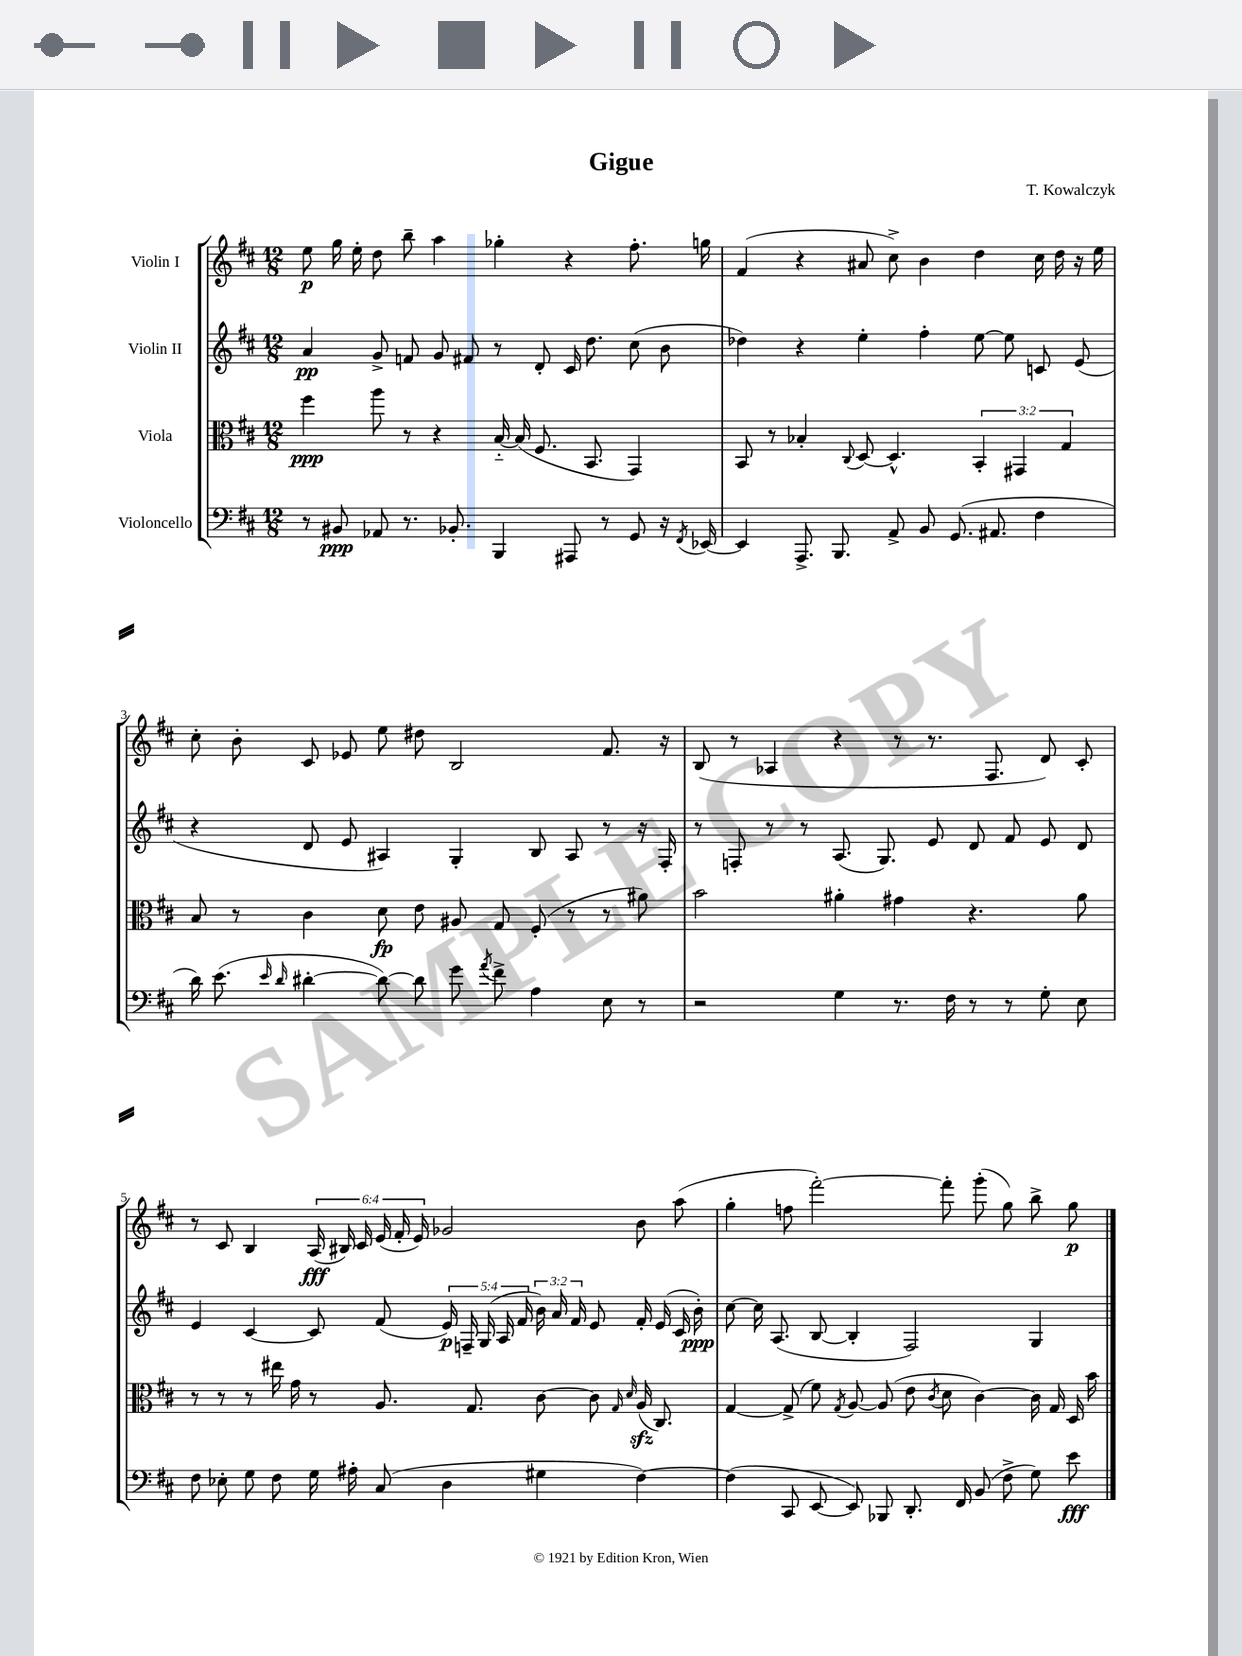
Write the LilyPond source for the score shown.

\header { title = "Gigue" composer = "T. Kowalczyk" }
<<
\new StaffGroup <<
\new Staff = "s0" \with { instrumentName = "Violin I" } {
    \clef treble \key d \major \numericTimeSignature \time 12/8 \override Staff.TupletNumber.text = #tuplet-number::calc-fraction-text
    \autoBeamOff e''8\p g''16 e''16-. d''8 b''8-- a''4 ges''4-. r4 fis''8.-. g''16 |
    fis'4( r4 ais'8 cis''8->) b'4 d''4 cis''16 d''16 r16 e''16 |
    cis''8-. b'8-. cis'8 ees'8 e''8 dis''8 b2 fis'8. r16 |
    b8( r8 aes4 r4 r8 r8. fis8. d'8) cis'8-. |
    r8 cis'8 b4 \tuplet 6/4 { a16\fff( bis16) cis'16 e'16( fis'16-. e'16) } ges'2 b'8 a''8( |
    g''4-. f''8 fis'''2~-.) fis'''8-. g'''8-.( g''8) b''8-> g''8\p \bar "|." |
}
\new Staff = "s1" \with { instrumentName = "Violin II" } {
    \clef treble \key d \major \numericTimeSignature \time 12/8 \override Staff.TupletNumber.text = #tuplet-number::calc-fraction-text
    \autoBeamOff a'4\pp g'8-> f'8 g'8 fis'8 r8 d'8-. cis'16 d''8. cis''8( b'8 |
    des''4) r4 e''4-. fis''4-. e''8~ e''8 c'8 e'8( |
    r4 d'8 e'8 ais4) g4-. b8 ais8 r8 r16 fis16-. |
    r8 f8-. r8 r8 a8.( g8.) e'8 d'8 fis'8 e'8 d'8 |
    e'4 cis'4~ cis'8 fis'8( \tuplet 5/4 { e'16\p) f16-- g16( a16 fis'16 } \tuplet 3/2 { b'16) a'16 fis'16 } e'8 fis'16-. e'16( cis'16 b'16-.\ppp) |
    cis''8~ cis''16 a8.( b8~ b4-. fis2) g4 \bar "|." |
}
\new Staff = "s2" \with { instrumentName = "Viola" } {
    \clef alto \key d \major \numericTimeSignature \time 12/8 \override Staff.TupletNumber.text = #tuplet-number::calc-fraction-text
    \autoBeamOff fis''4\ppp a''8 r8 r4 b16~-_ b16( fis8. b,8. g,4) |
    b,8 r8 bes4-. \appoggiatura { cis8 } d8~ d4.-^ \tuplet 3/2 { b,4-. gis,4 g4 } |
    b8 r8 cis'4 d'8\fp e'8 ais8 g8 fis8-.( r8 r8 ais'8) |
    b'2 ais'4-. gis'4 r4. ais'8 |
    r8 r8 r8 eis''16 g'16 r8 a8. g8. cis'8~ cis'8 \grace { g16 d'16 } a16\sfz( cis8.) |
    g4~ g8->( fis'8) \acciaccatura { g8 } a8~ a8( e'8 \acciaccatura { cis'8 } d'8 cis'4~) cis'16 g16 d16 b'16 \bar "|." |
}
\new Staff = "s3" \with { instrumentName = "Violoncello" } {
    \clef bass \key d \major \numericTimeSignature \time 12/8
    \autoBeamOff r8 bis,8\ppp aes,8 r8. bes,8.-. b,,4 ais,,8 r8 g,8 r16 \acciaccatura { fis,8 } ees,16~ |
    ees,4 a,,8.-> b,,8. a,8-> b,8 g,8.( ais,8. fis4 |
    d'16) e'8.( \grace { e'16 d'16 } dis'4~-. dis'8~) dis'8 g'8 \acciaccatura { a'8 } fis'8-> a4 e8 r8 |
    r2 g4 r8. fis16 r8 r8 g8-. e8 |
    fis8 ees8-. g8 fis8 g16 ais16-. cis8( d4 gis4 fis4~) |
    fis4( cis,8 e,8~ e,8) bes,,8 d,8.-. fis,16 b,8( fis8-> g8) e'8\fff \bar "|." |
}
>>
>>
